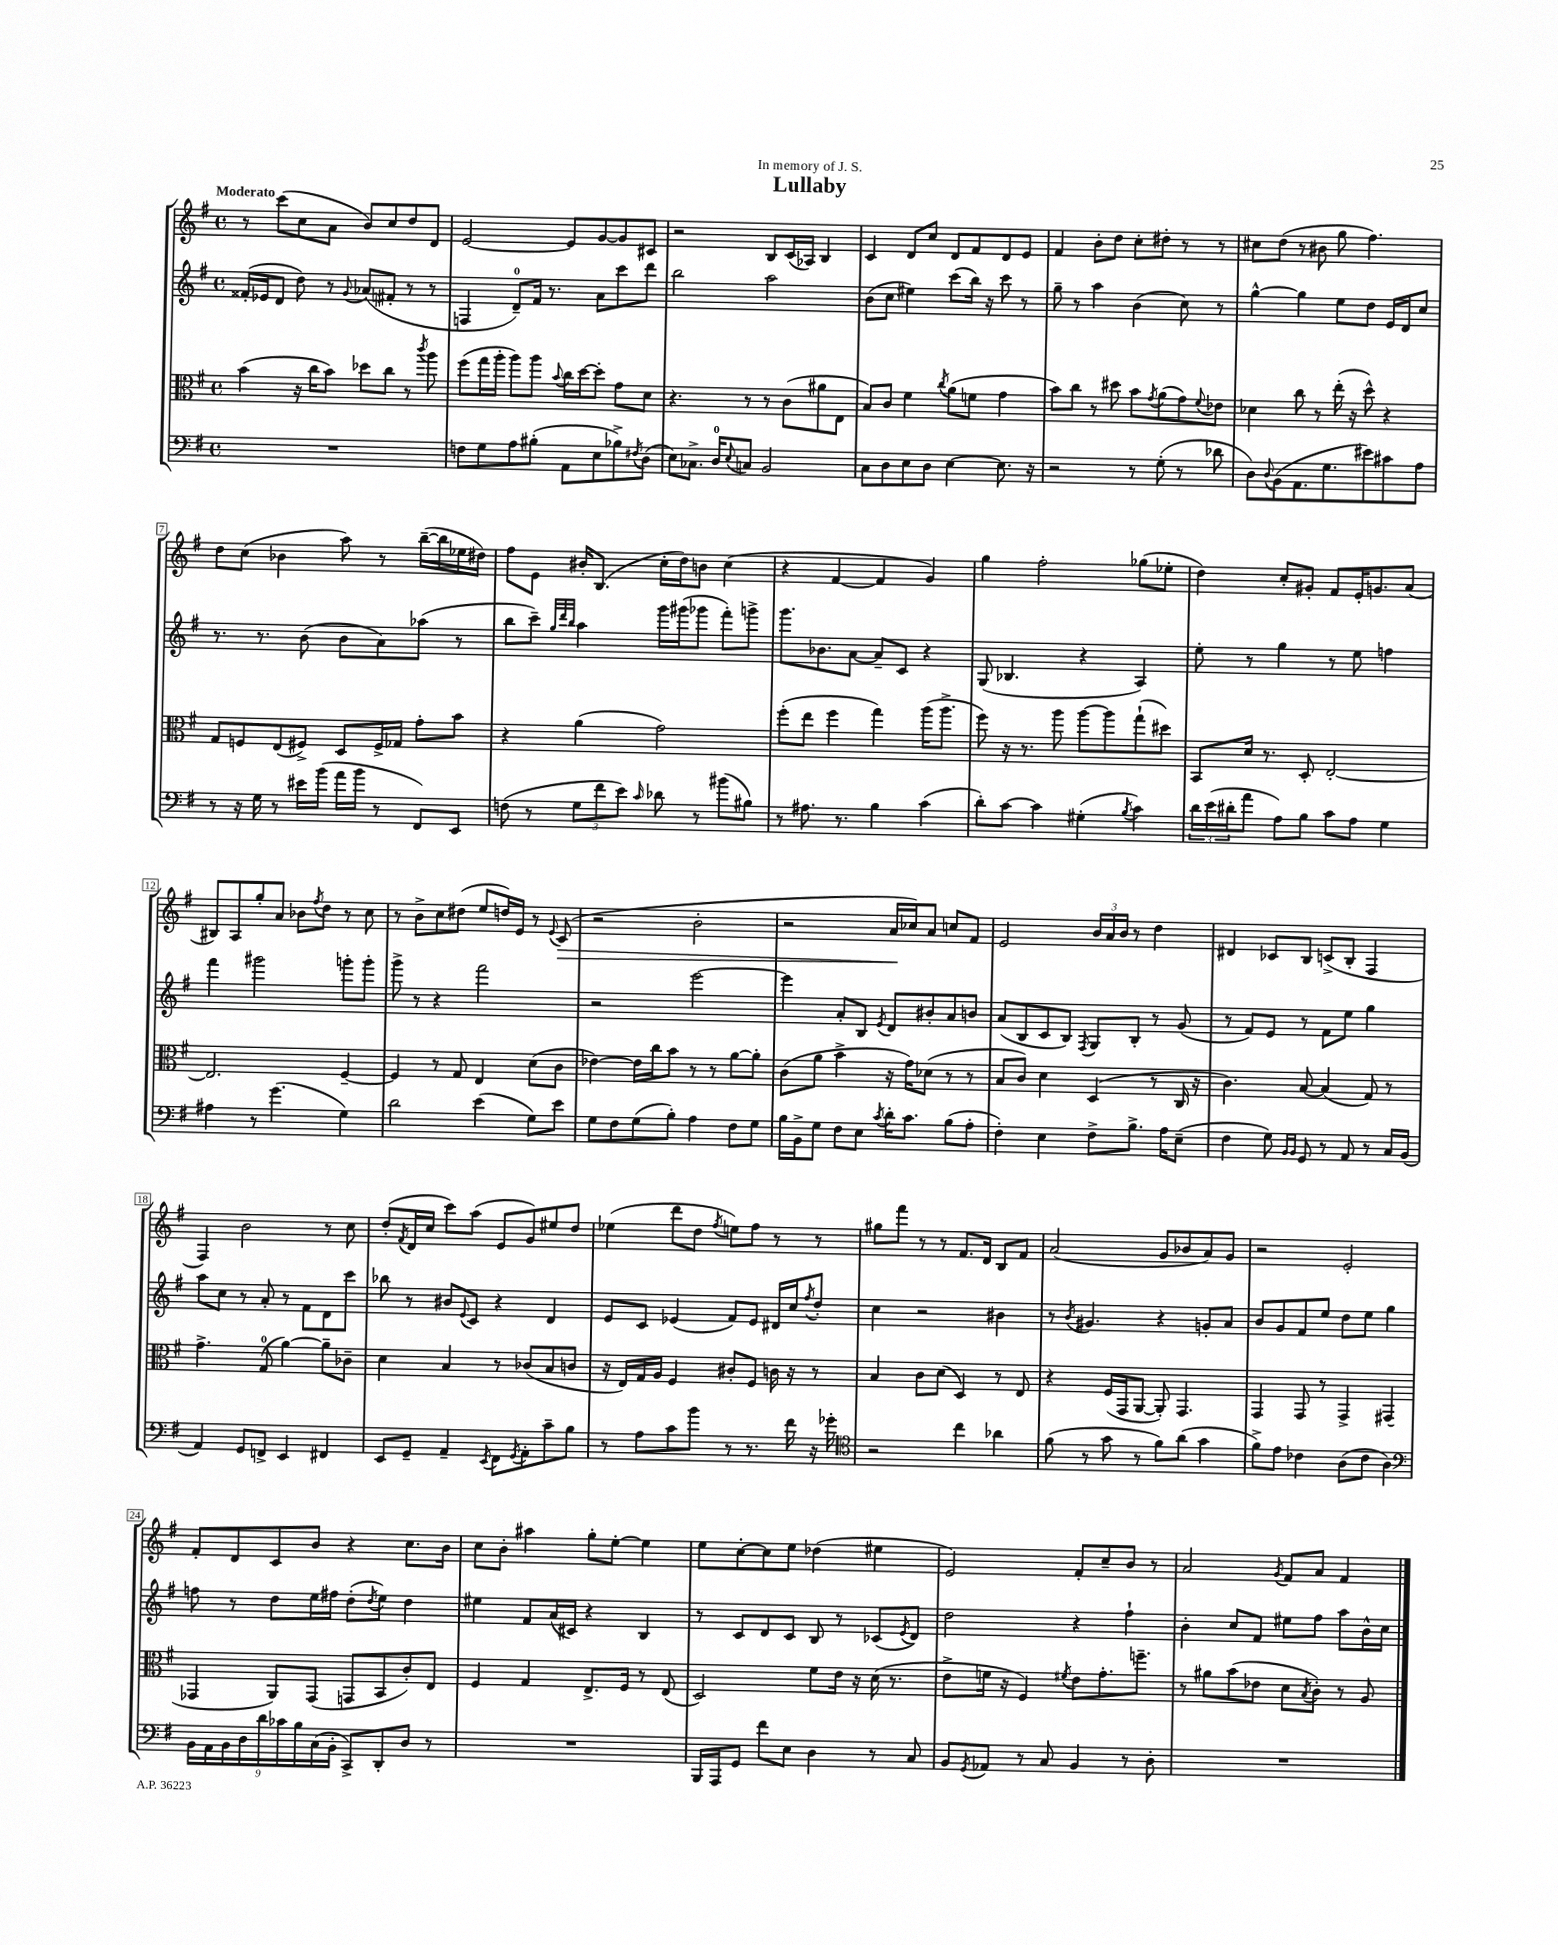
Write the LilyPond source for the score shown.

\header { title = "Lullaby" dedication = "In memory of J. S." }
<<
\new StaffGroup <<
\new Staff = "s0" {
    \clef treble \key g \major \defaultTimeSignature \time 4/4 \tempo "Moderato"
    r8 c'''8( c''8 a'8 b'8) c''8 d''8 d'8 |
    e'2~ e'8 g'8~ g'8 cis'8 |
    r2 b8 c'16( aes16) b4 |
    c'4 d'8 c''8 d'8 fis'8 d'8 e'8 |
    fis'4 b'8-. d''8 c''8-. dis''8-. r8 r8 |
    cis''8 d''8( r8 bis'8 g''8 fis''4.) |
    d''8 c''8( bes'4 a''8) r8 b''16~--( b''16 ees''16 dis''16) |
    fis''8 e'8 bis'16-. b8.( c''16-. d''16) b'8 c''4( |
    r4 fis'4~ fis'4 g'4) |
    g''4 fis''2-. ges''8( ees''8-. |
    d''4) c''8-. gis'8-. fis'8 e'16-. g'8. a'8( |
    bis8) a8 g''8-. a'8 bes'8 \acciaccatura { fis''8 } d''8 r8 c''8 |
    r8 b'8-> c''8 dis''8( e''8 d''16) e'16 r8 \appoggiatura { e'8 } c'8\>( |
    r2 b'2-. |
    r2 a'16\! ces''16) a'8 c''8 fis'8 |
    e'2 \tuplet 3/2 { b'16 a'16 b'16 } r8 d''4 |
    dis'4 ces'8 b8 c'8->( b8-. fis4 |
    fis4) b'2 r8 c''8 |
    d''8-.( \acciaccatura { fis'8 } d'16 c''16 c'''8) a''8( e'8 g'8) eis''8 d''8 |
    ees''4( d'''8 d''8 \acciaccatura { fis''8 } e''8) fis''8 r8 r8 |
    gis''8 fis'''8 r8 r8 fis'8. d'16 b8 fis'8 |
    a'2( g'8 bes'8 a'8) g'8 |
    r2 e'2-. |
    fis'8-. d'8 c'8 b'8 r4 c''8. b'16 |
    c''8 b'8-. ais''4 g''8-. e''8~-. e''4 |
    e''8 c''8~-. c''8 e''8 des''4( eis''4 |
    e'2) fis'8-. c''8-- b'8 r8 |
    a'2 \acciaccatura { g'8 } fis'8 a'8 fis'4 \bar "|." |
}
\new Staff = "s1" {
    \clef treble \key g \major \defaultTimeSignature \time 4/4
    fisis'16-.( ees'16 d'8 d''8) r8 \appoggiatura { g'8 } aes'8( fis'8-. r8 r8 |
    f4 d'8-0--) fis'16 r8. a'8 c'''8 d'''8 |
    b''2 a''2 |
    b'8( c''8 eis''4) c'''8( b''16) r16 c'''8 r8 |
    g''8-- r8 a''4 b'4( c''8) r8 |
    g''4~-^ g''4 e''8 d''8 e'16 d'16 c''8 |
    r8. r8. b'8( b'8 a'8) aes''8( r8 |
    b''8 c'''8--) \grace { g''32 d'''32 b''32 } a''4 g'''16 gis'''16( ges'''8 fis'''8-.) g'''8-> |
    g'''8. bes'8. a'8~ a'8-- c'8 r4 |
    g8( bes4. r4 a4) |
    e''8-. r8 g''4 r8 e''8 f''4 |
    fis'''4 gis'''2 g'''8-. g'''8-. |
    g'''8-> r8 r4 fis'''2 |
    r2 e'''2~ |
    e'''4 a'8-. b8 \acciaccatura { e'8 } d'8 bis'8-. a'8 b'8 |
    a'8( b8 c'8 b8) \acciaccatura { fis8 } g8 b8-. r8 g'8( |
    r8 fis'8) e'8 r8 fis'8 e''8 g''4 |
    a''8 c''8 r8 a'8-. r8 fis'8 d'8 c'''8 |
    bes''8 r8 bis'8 \appoggiatura { e'8 } c'8 r4 d'4 |
    e'8 c'8 ees'4( fis'8) ees'8 dis'16 c''16 \acciaccatura { fis''8 } d''8-. |
    c''4 r2 bis'4 |
    r8 \acciaccatura { b'8 } gis'4. r4 g'8-. a'8 |
    b'8 g'8 fis'8 e''8 d''8 e''8 g''4 |
    f''8 r8 d''8 e''16 fis''16 d''8-.( \acciaccatura { d''8 } e''8) d''4 |
    eis''4 fis'8 a'16( cis'16) r4 b4 |
    r8 c'8 d'8 c'8 b8 r8 ces'8( \acciaccatura { e'8 } d'8) |
    d''2 r4 fis''4-! |
    b'4-. c''8 fis'8 eis''8 fis''8 a''8 b'16-^ c''16 \bar "|." |
}
\new Staff = "s2" {
    \clef alto \key g \major \defaultTimeSignature \time 4/4
    b'4( r16 c''16 b'8) des''8 c''8 r8 \acciaccatura { c'''8 } a''8 |
    fis''8( g''16 a''16-. a''8) a''8 \appoggiatura { b'8 } c''16 d''16~ d''8-. g'8 d'8 |
    r4. r8 r8 c'8( ais'8 e8 |
    b8) c'8 fis'4 \acciaccatura { c''8 } a'8( f'8 g'4 |
    b'8) c''8 r8 dis''8 b'8 \acciaccatura { g'8 } a'8( g'8) \appoggiatura { fis'8 } ees'8 |
    des'4 c''8 r8 e''16-.( r16 d''8-^) r4 |
    g8 f8 e8( fis8->) d8 fis16-> ges16 g'8-. b'8 |
    r4 a'4( g'2) |
    fis''8-.( e''8 fis''4 g''4) a''16( a''8.-> |
    fis''8) r16 r8. a''8 a''8~ a''8 g''8-!( dis''8) |
    b,8 d'16 r8. d8-. e2~-. |
    e2. fis4~-- |
    fis4 r8 g8 e4 d'8( c'8 |
    ees'4~) ees'16 c''16 b'8 r8 r8 a'8~ a'8-. |
    c'8( a'8 b'4-> r16 g'16) des'8( r8 r8 |
    b8 c'8) d'4 d4( r8 c16 r16 |
    c'4.) b8~ b4( g8) r8 |
    g'4.-> g8-0( a'4~) a'8-- ces'8-- |
    d'4 b4 r8 ces'8( b8 c'8 |
    r16 e16) g16 a16 fis4 cis'8-. fis8 c'16 r16 r8 |
    b4 c'8 d'8( d4) r8 e8 |
    r4 fis16( g,16 a,8~ a,8-.) g,4. |
    g,4 g,8 r8 g,4-> gis,4( |
    ges,4 a,8) ges,8( g,8 b,8 c'8-.) e8 |
    fis4 g4 e8.-> fis16 r8 e8( |
    d2) fis'8 e'16 r16 d'16( r8. |
    e'8-> f'16 r16 fis4) \acciaccatura { fis'8 } e'8 g'8.-. f''8.-- |
    r8 ais'8 b'8( ees'8 d'8 \acciaccatura { b8 } c'8-.) r8 a8 \bar "|." |
}
\new Staff = "s3" {
    \clef bass \key g \major \defaultTimeSignature \time 4/4
    R1 |
    f8 g8 a8 bis8-.( a,8 e8 bes8->) \acciaccatura { fis8 } d8( |
    e8) ces8.-> d16-0 \appoggiatura { e8 } c8 b,2 |
    c8 d8 e8 d8 e4~ e8. r16 |
    r2 r8 g8-.( r8 des'8 |
    d8) \appoggiatura { d8 } b,8( a,8. g8. eis'8) cis'8 a8 |
    r8 r16 g16 r8 eis'16 b'16( a'16 b'16 r8 fis,8) e,8 |
    f8( r8 \tuplet 3/2 { g8 fis'8 e'8) } \grace { c'16 } des'8 r8 bis'8( bis8) |
    r8 ais8. r8. b4 c'4( |
    d'8-.) c'8~ c'4 gis4-.( \acciaccatura { b8 } c'4) |
    \tuplet 3/2 { d'16 e'16( dis'16-. } a'8 a8) b8 c'8 a8 g4 |
    ais4 r8 g'4.( g4) |
    d'2 e'4( g8) e'8 |
    g8 fis8 g8( b8-.) a4 fis8 g8 |
    b16 b,16-> g8 fis8 e8 \acciaccatura { c'8 } d'16-. c'8. b8( a8-. |
    fis4-.) e4 fis8-> b8.-> a16 e8--( |
    fis4 g8) \grace { b,16 b,16 } g,8 r8 a,8 r8 c16 b,16( |
    a,4) g,8 f,8-> e,4 fis,4 |
    e,8 g,8-- a,4-- \acciaccatura { e,8 } fis,8 \acciaccatura { g,8 } a,8-. c'8-- b8 |
    r8 a8 c'8 b'8 r8 r8. fis'16 r16 ges'16-. |
    \clef tenor r2 c''4 aes'4 |
    fis'8( r8 g'8 r8 fis'8) a'8( g'4 |
    fis'8->) e'8 ces'4 a8( ces'8 a4) |
    \clef bass \tuplet 9/8 { b,16 a,16 b,16 d16 d'16 ces'16 b16 c16( b,16-. } c,8->) d,8-. d8 r8 |
    R1 |
    b,,16 a,,16 g,8 fis'8 e8 d4 r8 c8 |
    b,8 \acciaccatura { g,8 } aes,8 r8 c8 b,4 r8 d8-. |
    R1 \bar "|." |
}
>>
>>
\layout { \context { \Score \override BarNumber.stencil = #(make-stencil-boxer 0.1 0.3 ly:text-interface::print) } }
